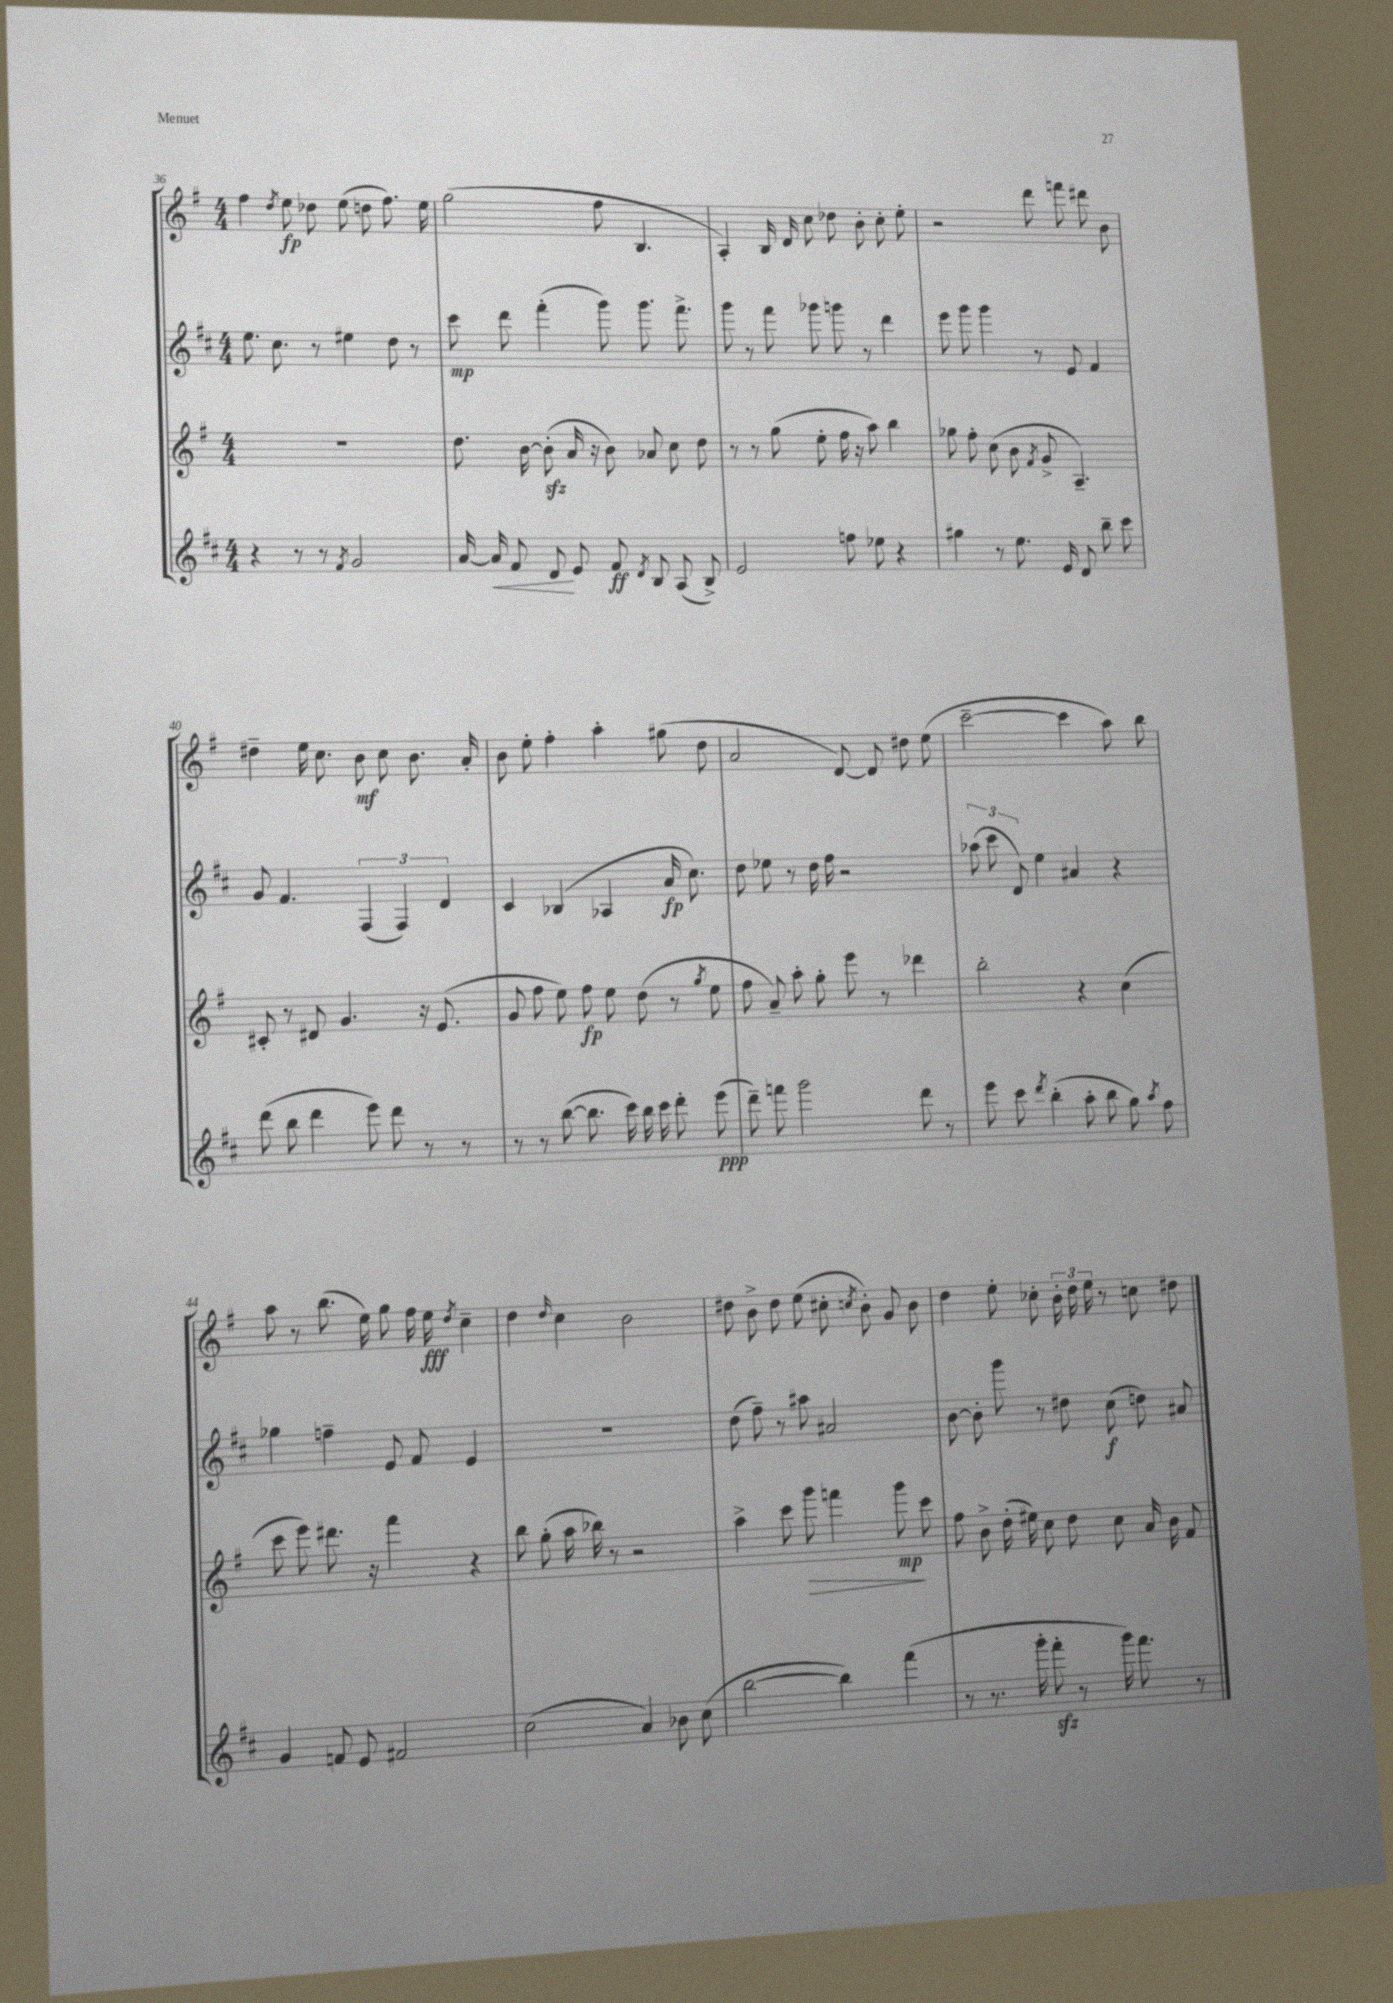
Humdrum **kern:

**kern	**kern	**kern	**kern
*staff4	*staff3	*staff2	*staff1
*clefG2	*clefG2	*clefG2	*clefG2
*k[f#c#]	*k[f#]	*k[f#c#]	*k[f#]
*M4/4	*M4/4	*M4/4	*M4/4
4r	1r	8.ee\	4ff#\
.	.	8.cc#\	.
.	.	.	8qdd/
8r	.	.	8ee\
8r	.	8r	8dd-\
8qf#/	.	.	.
2g/	.	4ee#\	(8ee\
.	.	.	8dd\
.	.	8dd\	8.ff#\)
.	.	8r	.
.	.	.	16ee\
=	=	=	=
[16a/	8.dd\	8ccc#\	(2gg\
16a/]	.	.	.
8f#/	.	8ddd\	.
.	[16b\	.	.
8d/	(8b'\]	(4fff#'\	.
8e/	16a/	.	.
.	16r	.	.
8f#/	8b\)	8ggg\)	8ff#\
8qd/	.	.	.
8B/	8a-/	8.ggg\	4.B/
(8A/	8cc\	.	.
.	.	8.fff#^\	.
8B^/)	8dd\	.	.
=	=	=	=
2e/	8r	8ggg\	4A'/)
.	8r	8r	.
.	(8gg\	8fff#\	16B/
.	.	.	16d/
.	8ee'\	8ggg-\	8cc\
8ff\	16ff#\	8ggg\	8dd-\
.	16r	.	.
8ee-\	8aa\)	8r	8b'\
4r	4bb\	4ddd\	8cc'\
.	.	.	8ee'\
=	=	=	=
4gg#\	8gg-\	8eee\	2r
.	8ff#'\	8ggg\	.
8r	(8cc\	4ggg\	.
8.ee\	8b\	.	.
.	8qf#/	.	.
.	8g^/	8r	8ddd\
16e/	.	.	.
8d/	4.A~/)	8e/	8fff\
8bb~\	.	4f#/	8ddd#\
8ccc#\	.	.	8b\
=	=	=	=
(8ddd\	8c#'/	8g/	4dd#~\
8bb\	8r	4.f#/	.
4ddd\	8d#/	.	16ee\
.	.	.	8.cc\
.	4.g/	.	.
8eee\)	.	(6F#/	8b\
8ddd\	.	.	8cc\
.	.	6F#/)	.
8r	16r	.	8.b\
.	(8.e/	.	.
.	.	6d/	.
8r	.	.	.
.	.	.	16a'/
=	=	=	=
8r	8g/	4c#/	8b\
8r	8ff#\	.	8ee'\
([8bb\	8ee\)	(4B-/	4ff#'\
8.bb\]	8ff#\	.	.
.	8ee\	4A-/	4aa'\
16ccc#\)	.	.	.
16bb\	(8dd\	.	.
16ccc#\	.	.	.
8ddd'\	8r	16a/	(8gg#\
.	.	8.cc#\)	.
.	8qgg/	.	.
(8eee\	8ee\	.	8dd\
=	=	=	=
8ddd~\)	8ff#\	8dd\	2a/
8fff\	8a~/)	8ee-\	.
2ggg\	8aa'\	8r	.
.	8gg'\	16dd\	.
.	.	16ff#\	.
.	8eee\	2r	[8d/)
.	8r	.	8d/]
8ddd\	4ddd-\	.	8dd#\
8r	.	.	(8ee\
=	=	=	=
8eee\	2bb'\	(12aa-\	[2ccc~\
.	.	12ccc#\	.
8ccc#\	.	.	.
.	.	12d/)	.
8qddd/	.	.	.
(4bb'\	.	4ee\	.
8aa'\	4r	4a#/	4ccc\]
8bb\	.	.	.
8gg\)	(4cc\	4r	8aa\)
8qaa/	.	.	.
8ff#\	.	.	8bb\
=	=	=	=
4g/	8ccc\	4gg-\	8aa\
.	8eee\)	.	8r
8f/	8.ddd#\	4ff~\	(8.bb\
8e/	.	.	.
.	16r	.	16ee\)
2f#/	4fff#\	8e/	8gg\
.	.	8f#/	16ff#\
.	.	.	16ee\
.	.	.	8qdd/
.	4r	4e/	4cc~\
=	=	=	=
(2cc#\	8bb\	1r	4dd\
.	(8gg'\	.	.
.	.	.	16qqdd/
.	16aa\	.	4cc\
.	16bb-\)	.	.
.	8r	.	.
4a/)	2r	.	2b\
8b-\	.	.	.
(8cc#\	.	.	.
=	=	=	=
[2bb\	4aa^\	(8dd\	8dd#\
.	.	8ff#~\)	8b^\
.	8ccc\	8r	8dd#\
.	8ggg\	8aa#\	(8ee\
4bb\])	4fff\	2a#/	8cc#'\
.	.	.	8qcc/
.	.	.	8b'\)
(4fff#\	8ggg\	.	8g/
.	8ccc\	.	8b\
=	=	=	=
8r	8ff#\	[8b\	4dd\
8.r	8b^\	8b'\]	.
.	(16dd'\	8ggg\	8ee'\
16ggg'\	16ee#\)	.	.
8fff#'\	8cc\	8r	8cc-'\
8r	8dd\	8dd#\	24b'\
.	.	.	24dd\
.	.	.	24ee\
16ggg\)	8cc\	(8cc#\	8r
8.fff#\	.	.	.
.	16a/	8dd\)	8cc\
.	16b\	.	.
8r	8f#/	8a#/	8dd#\
==	==	==	==
*-	*-	*-	*-
